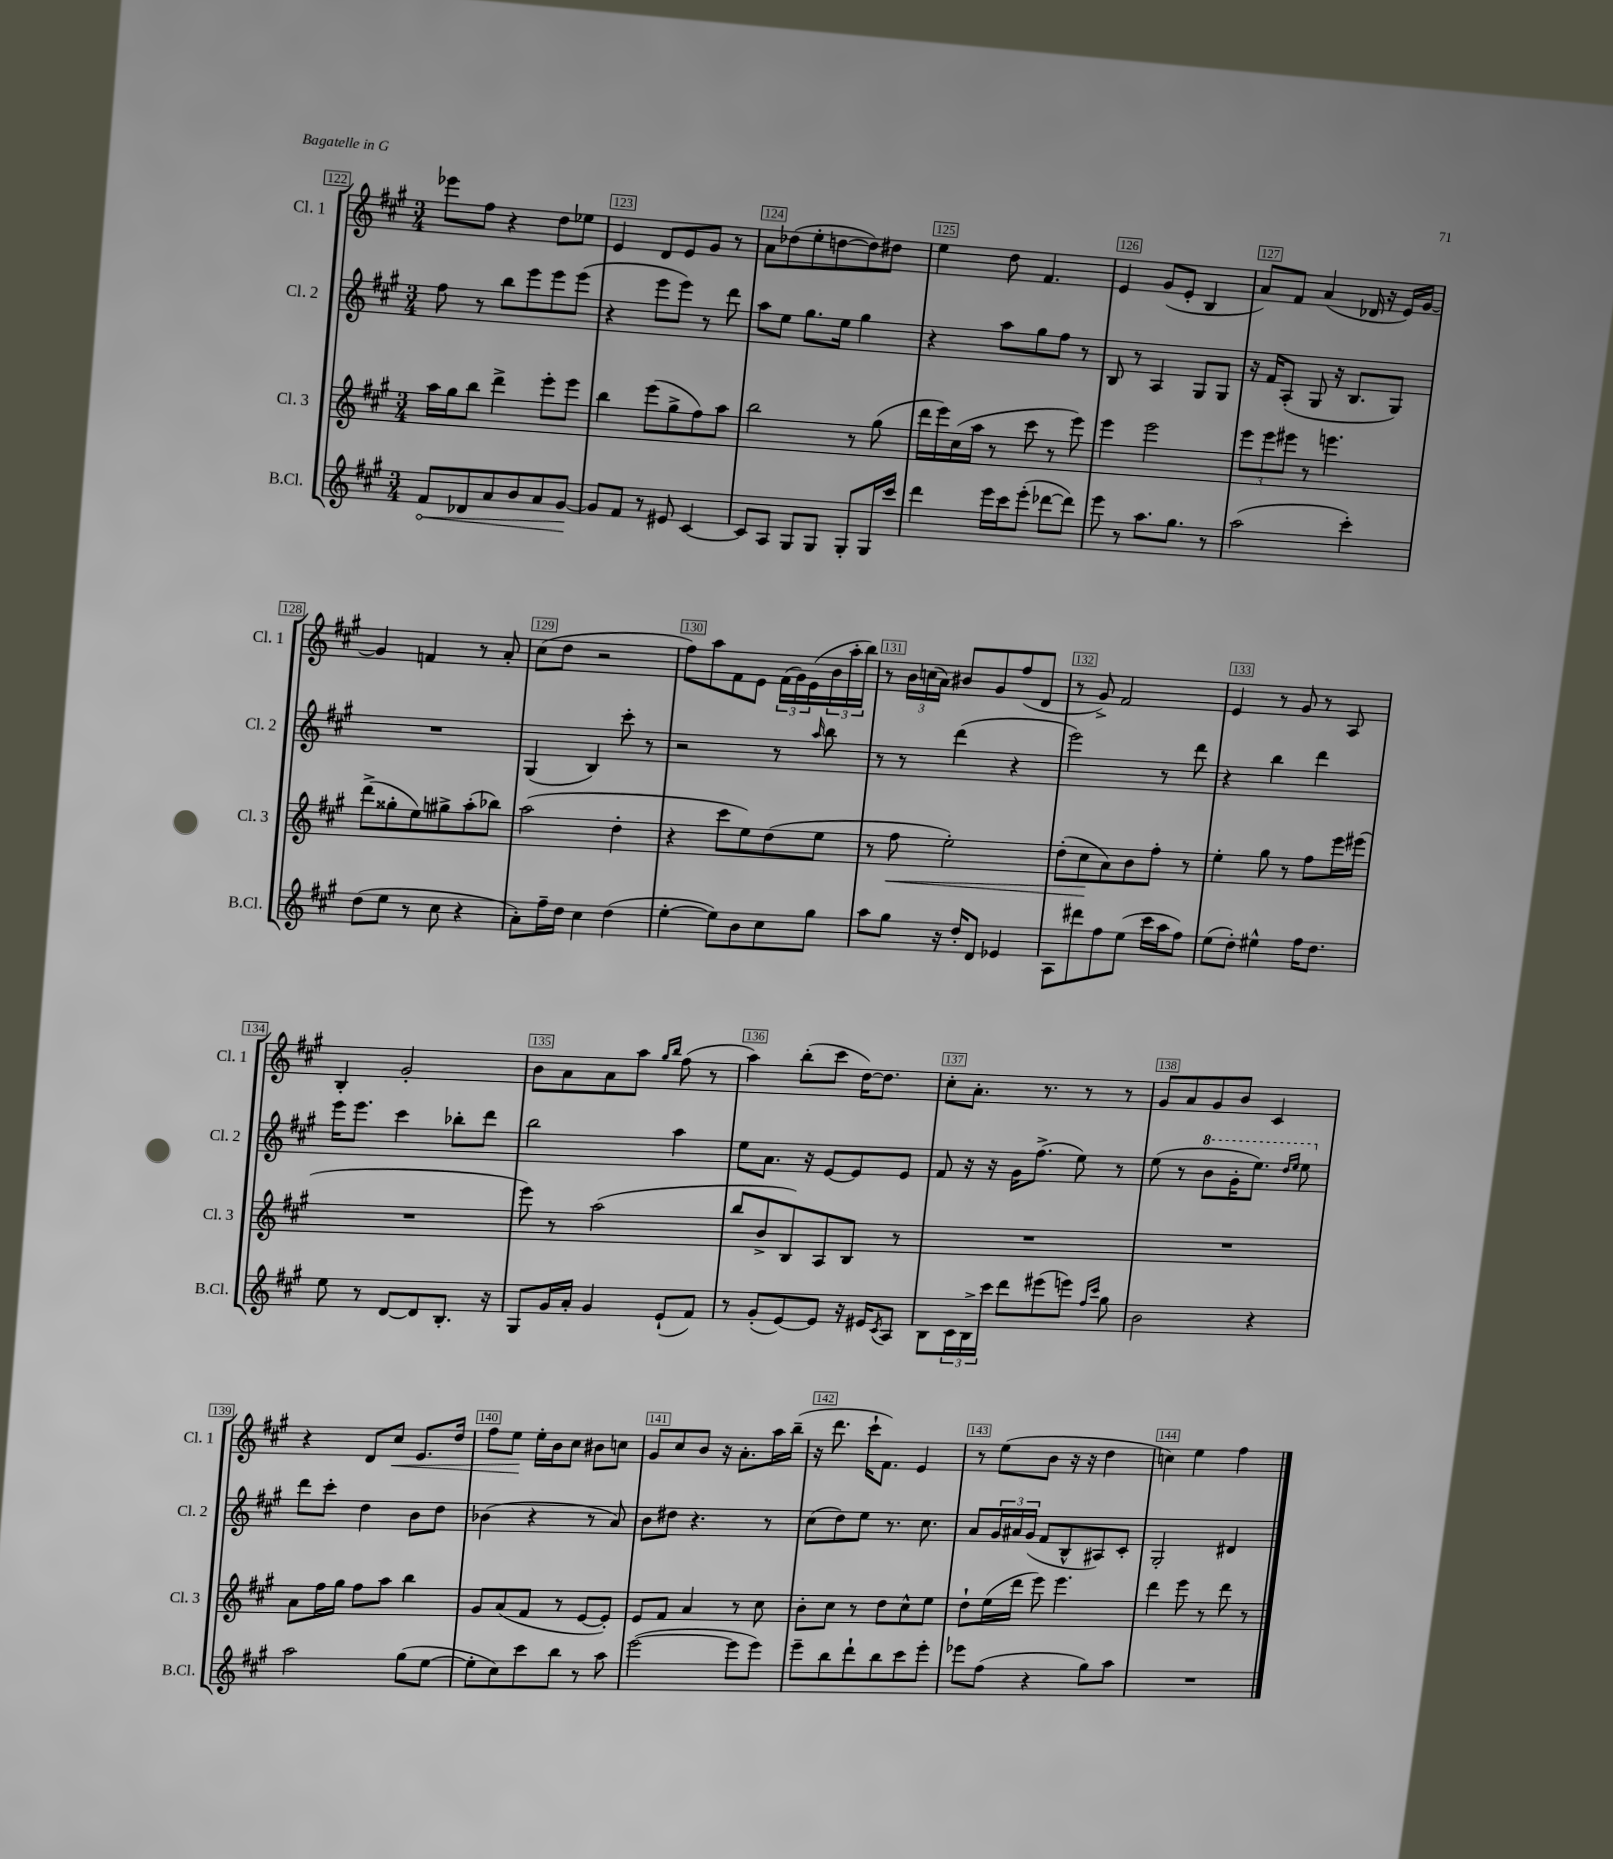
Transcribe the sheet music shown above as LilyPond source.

<<
\new StaffGroup <<
\new Staff = "s0" \with { instrumentName = "Cl. 1" shortInstrumentName = "Cl. 1" } {
    \clef treble \key a \major \numericTimeSignature \time 3/4
    ees'''8 fis''8 r4 d''8 ees''8 |
    e'4 d'8 e'8 gis'8 r8 |
    a'8 des''8( e''8-. d''8~ d''8) dis''8 |
    e''4 d''8 fis'4. |
    e'4 gis'8( e'8-. b4 |
    a'8) fis'8 a'4( des'16 r16 e'16) gis'16~ |
    gis'4 f'4 r8 a'8-. |
    cis''8( d''8 r2 |
    fis''8) a''8 fis'8 e'8 \tuplet 3/2 { fis'16( gis'16) e'16( } \tuplet 3/2 { b'16 a''16-. b''16) } |
    r8 \tuplet 3/2 { b'16 c''16( a'16) } bis'8 gis'8 fis''8( d'8 |
    r8 gis'8->) fis'2 |
    e'4 r8 gis'8 r8 a8 |
    b4-. gis'2-. |
    b'8 a'8 a'8 a''8 \grace { gis''16 b''16 } fis''8( r8 |
    a''4) b''8-.( cis'''8 d''16~) d''8. |
    cis''8-. a'8.-. r8. r8 r8 |
    gis'8 a'8 gis'8 b'8 cis'4 |
    r4 d'8 cis''8\< e'8. d''16 |
    fis''8 e''8\! e''16-. b'16 cis''8 bis'8 c''8 |
    gis'8 cis''8 b'8 r16 a'8.-. a''16 b''16--( |
    r16 d'''8. cis'''16-! fis'8.) e'4 |
    r8 e''8( b'8 r16 r16 d''4 |
    c''4) e''4 fis''4 \bar "|." |
}
\new Staff = "s1" \with { instrumentName = "Cl. 2" shortInstrumentName = "Cl. 2" } {
    \clef treble \key a \major \numericTimeSignature \time 3/4
    fis''8 r8 b''8 e'''8 e'''8 e'''8( |
    r4 e'''8 e'''8) r8 d'''8 |
    a''8 e''8 gis''8. e''16 gis''4 |
    r4 a''8 gis''8 fis''8 r8 |
    b8 r8 a4 gis8 gis8 |
    r16 fis'16 a8-.( gis8 r16 b8. gis8) |
    R2. |
    gis4( b4) cis'''8-. r8 |
    r2 r8 \grace { a''16 } b''8 |
    r8 r8 d'''4( r4 |
    e'''2) r8 d'''8 |
    r4 b''4 d'''4 |
    e'''16 e'''8. cis'''4 bes''8-. d'''8 |
    b''2 a''4 |
    e''8 a'8. r16 e'8~ e'8 e'8 |
    fis'8 r16 r16 gis'16 fis''8.->( e''8) r8 |
    e''8( r8 \ottava #1 b''8 gis''16-. e'''8.) \grace { d'''16 e'''16 } e'''8 \ottava #0 |
    d'''8 cis'''8-. d''4 b'8 d''8 |
    bes'4( r4 r8 a'8) |
    b'8 dis''8 r4. r8 |
    cis''8( d''8) e''8 r8. cis''8. |
    a'8 \tuplet 3/2 { gis'16 ais'16 gis'16( } fis'8 b8-^ ais8) cis'8-. |
    gis2-. dis'4 \bar "|." |
}
\new Staff = "s2" \with { instrumentName = "Cl. 3" shortInstrumentName = "Cl. 3" } {
    \clef treble \key a \major \numericTimeSignature \time 3/4
    a''16 gis''16 b''8 d'''4-> e'''8-. e'''8 |
    b''4 e'''8( gis''8-> fis''8) a''8 |
    b''2 r8 gis''8( |
    d'''16 e'''16) cis''16( a''16 r8 cis'''8 r8 e'''8) |
    e'''4 e'''2 |
    \tuplet 3/2 { e'''8 e'''8 eis'''8 } r8 e'''4. |
    d'''8->( gisis''8-. e''8) gis''8-> a''8-.( bes''8) |
    a''2( d''4-. |
    r4 cis'''8 e''8) d''8( e''8 |
    r8 fis''8\< e''2-.) |
    d''8-.( cis''8\! a'8) b'8 fis''8-. r8 |
    e''4-. gis''8 r8 fis''8 e'''16 eis'''16( |
    R2. |
    e'''8) r8 a''2( |
    b''8 b'8-> b8) a8 b8 r8 |
    R2. |
    R2. |
    a'8 fis''16 gis''16 fis''8 a''8 b''4 |
    gis'8 a'8( fis'8 r8 e'8~ e'8-.) |
    e'8 fis'8 a'4 r8 cis''8 |
    b'8-. cis''8 r8 d''8 cis''8-^ e''8 |
    d''8-! e''16( d'''16 e'''8) e'''4. |
    d'''4 e'''8 r8 d'''8 r8 \bar "|." |
}
\new Staff = "s3" \with { instrumentName = "B.Cl." shortInstrumentName = "B.Cl." } {
    \clef treble \key a \major \numericTimeSignature \time 3/4
    \once \override Hairpin.circled-tip = ##t fis'8\< des'8 a'8 b'8 a'8 gis'8~\! |
    gis'8 fis'8 r8 eis'8 cis'4~ |
    cis'8 a8 gis8 gis8 gis8-. gis16 cis'''16 |
    d'''4 e'''16 cis'''16 e'''8-.( des'''8~ des'''8) |
    e'''8 r8 a''8. gis''8. r8 |
    a''2( cis'''4-.) |
    d''8( e''8 r8 cis''8 r4 |
    a'8-.) fis''16-- d''16 cis''4 d''4( |
    e''4~-. e''8) b'8 cis''8 gis''8 |
    a''8 gis''8 r16 d''16-. d'8 ees'4 |
    a8 dis'''8 fis''8 e''8( cis'''16 a''16 fis''8) |
    e''8( d''8-.) eis''4-^ fis''16 d''8. |
    e''8 r8 d'8~ d'8 b8.-. r16 |
    gis8 gis'16 a'16-. gis'4 e'8-!( fis'8) |
    r8 gis'8-.( e'8~) e'8 r16 eis'16 \acciaccatura { cis'8 } a8 |
    b8 \tuplet 3/2 { cis'16 b16-> cis'''16 } d'''8 eis'''8( e'''8) \grace { fis''16 cis'''16 } gis''8 |
    b'2 r4 |
    a''2 gis''8( e''8~ |
    e''8-. cis''8) cis'''8 b''8 r8 a''8 |
    e'''2~( e'''8 e'''8) |
    e'''8-- b''8 d'''8-! b''8 cis'''8 e'''8-. |
    ees'''8 fis''8( r4 gis''8) a''8 |
    R2. \bar "|." |
}
>>
>>
\layout { \context { \Score currentBarNumber = #122 \override BarNumber.break-visibility = ##(#f #t #t) barNumberVisibility = #all-bar-numbers-visible \override BarNumber.stencil = #(make-stencil-boxer 0.1 0.3 ly:text-interface::print) } }
